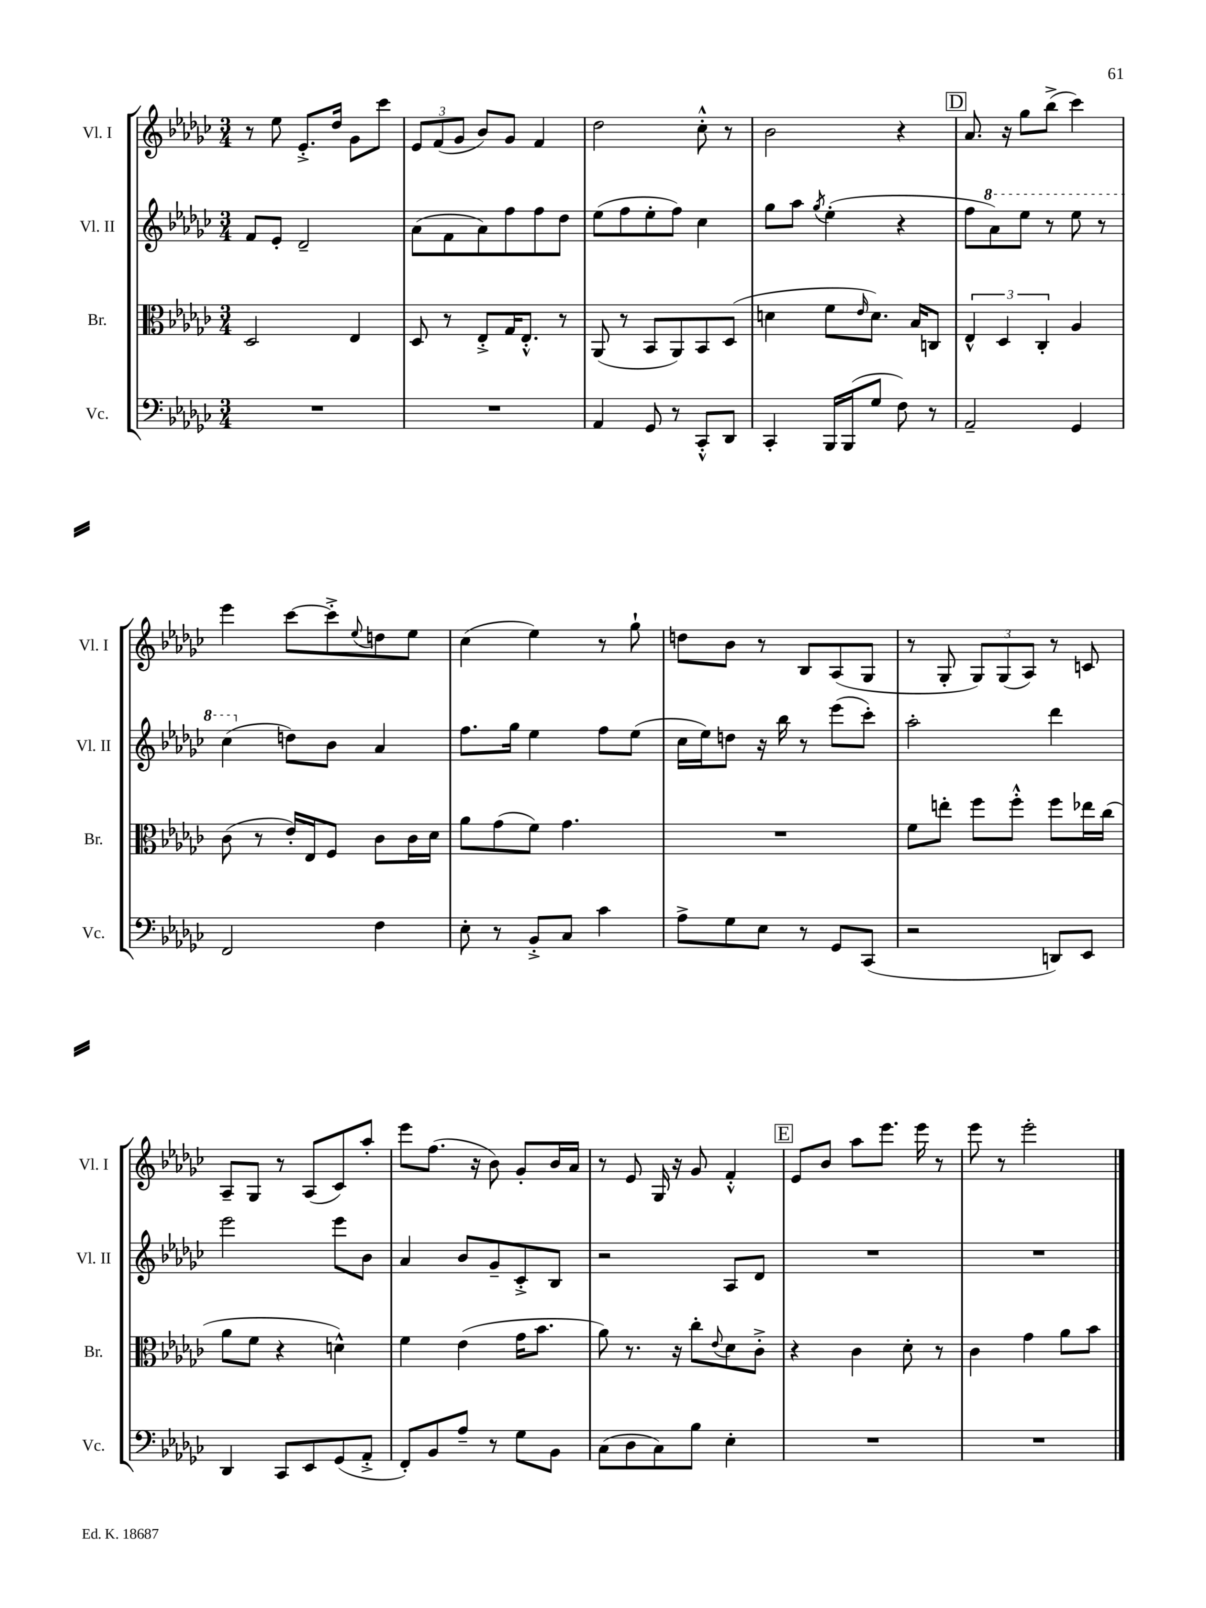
<<
\new StaffGroup <<
\new Staff = "s0" \with { instrumentName = "Vl. I" shortInstrumentName = "Vl. I" } {
    \clef treble \key ges \major \numericTimeSignature \time 3/4
    r8 ees''8 ees'8.-.-> des''16 ges'8 ces'''8 |
    \tuplet 3/2 { ees'8 f'8( ges'8 } bes'8) ges'8 f'4 |
    des''2 ces''8-.-^ r8 |
    bes'2 r4 |
    \mark \markup { \box "D" } aes'8. r16 ges''8 bes''8->( ces'''4) |
    ees'''4 ces'''8~ ces'''8-.-> \appoggiatura { ees''8 } d''8 ees''8 |
    ces''4( ees''4) r8 ges''8-! |
    d''8 bes'8 r8 bes8 aes8( ges8 |
    r8 ges8-. \tuplet 3/2 { ges8) ges8( aes8) } r8 c'8 |
    aes8-- ges8 r8 aes8( ces'8) aes''8-. |
    ees'''8 f''8.( r16 bes'8) ges'8-. bes'16 aes'16 |
    r8 ees'8 ges16 r16 ges'8 f'4-.-^ |
    \mark \markup { \box "E" } ees'8 bes'8 aes''8 ees'''8. ees'''16 r8 |
    ees'''8 r8 ees'''2-. \bar "|." |
}
\new Staff = "s1" \with { instrumentName = "Vl. II" shortInstrumentName = "Vl. II" } {
    \clef treble \key ges \major \numericTimeSignature \time 3/4
    f'8 ees'8-. des'2-- |
    aes'8( f'8 aes'8) f''8 f''8 des''8 |
    ees''8( f''8 ees''8-. f''8) ces''4 |
    ges''8 aes''8 \acciaccatura { ges''8 } ees''4-.( r4 |
    \mark \markup { \box "D" } f''8 \ottava #1 aes''8) ees'''8 r8 ees'''8 r8 |
    ces'''4( \ottava #0 d''8) bes'8 aes'4 |
    f''8. ges''16 ees''4 f''8 ees''8( |
    ces''16 ees''16) d''8 r16 bes''16 r8 ees'''8( ces'''8-.) |
    aes''2-. des'''4 |
    ees'''2 ees'''8 bes'8 |
    aes'4 bes'8 ges'8-- ces'8-.-> bes8 |
    r2 aes8 des'8 |
    \mark \markup { \box "E" } R2. |
    R2. \bar "|." |
}
\new Staff = "s2" \with { instrumentName = "Br." shortInstrumentName = "Br." } {
    \clef alto \key ges \major \numericTimeSignature \time 3/4
    des2 ees4 |
    des8 r8 ees8-.-> ges16 ees8.-.-^ r8 |
    aes,8( r8 bes,8 aes,8) bes,8 des8( |
    d'4 f'8 \grace { ees'16 } d'8.) bes16 c8 |
    \mark \markup { \box "D" } \tuplet 3/2 { ees4-^ des4 ces4-. } aes4 |
    ces'8( r8 ees'16-.) ees16 f8 ces'8 ces'16 des'16 |
    aes'8 ges'8( f'8) ges'4. |
    R2. |
    f'8 e''8-. f''8 f''8-.-^ f''8 ees''16 ces''16( |
    aes'8 f'8 r4 d'4-^) |
    f'4 ees'4( ges'16 bes'8. |
    aes'8) r8. r16 ces''8-. \appoggiatura { ees'8 } des'8 ces'8-.-> |
    \mark \markup { \box "E" } r4 ces'4 des'8-. r8 |
    ces'4 ges'4 aes'8 bes'8 \bar "|." |
}
\new Staff = "s3" \with { instrumentName = "Vc." shortInstrumentName = "Vc." } {
    \clef bass \key ges \major \numericTimeSignature \time 3/4
    R2. |
    R2. |
    aes,4 ges,8 r8 ces,8-.-^ des,8 |
    ces,4-. bes,,16 bes,,16( ges8 f8) r8 |
    \mark \markup { \box "D" } aes,2-- ges,4 |
    f,2 f4 |
    ees8-. r8 bes,8-.-> ces8 ces'4 |
    aes8-> ges8 ees8 r8 ges,8 ces,8( |
    r2 d,8) ees,8 |
    des,4 ces,8 ees,8 ges,8( aes,8-.-> |
    f,8-.) bes,8 aes8-- r8 ges8 bes,8 |
    ces8( des8 ces8) bes8 ees4-. |
    \mark \markup { \box "E" } R2. |
    R2. \bar "|." |
}
>>
>>
\layout { \context { \Score \remove "Bar_number_engraver" } }
